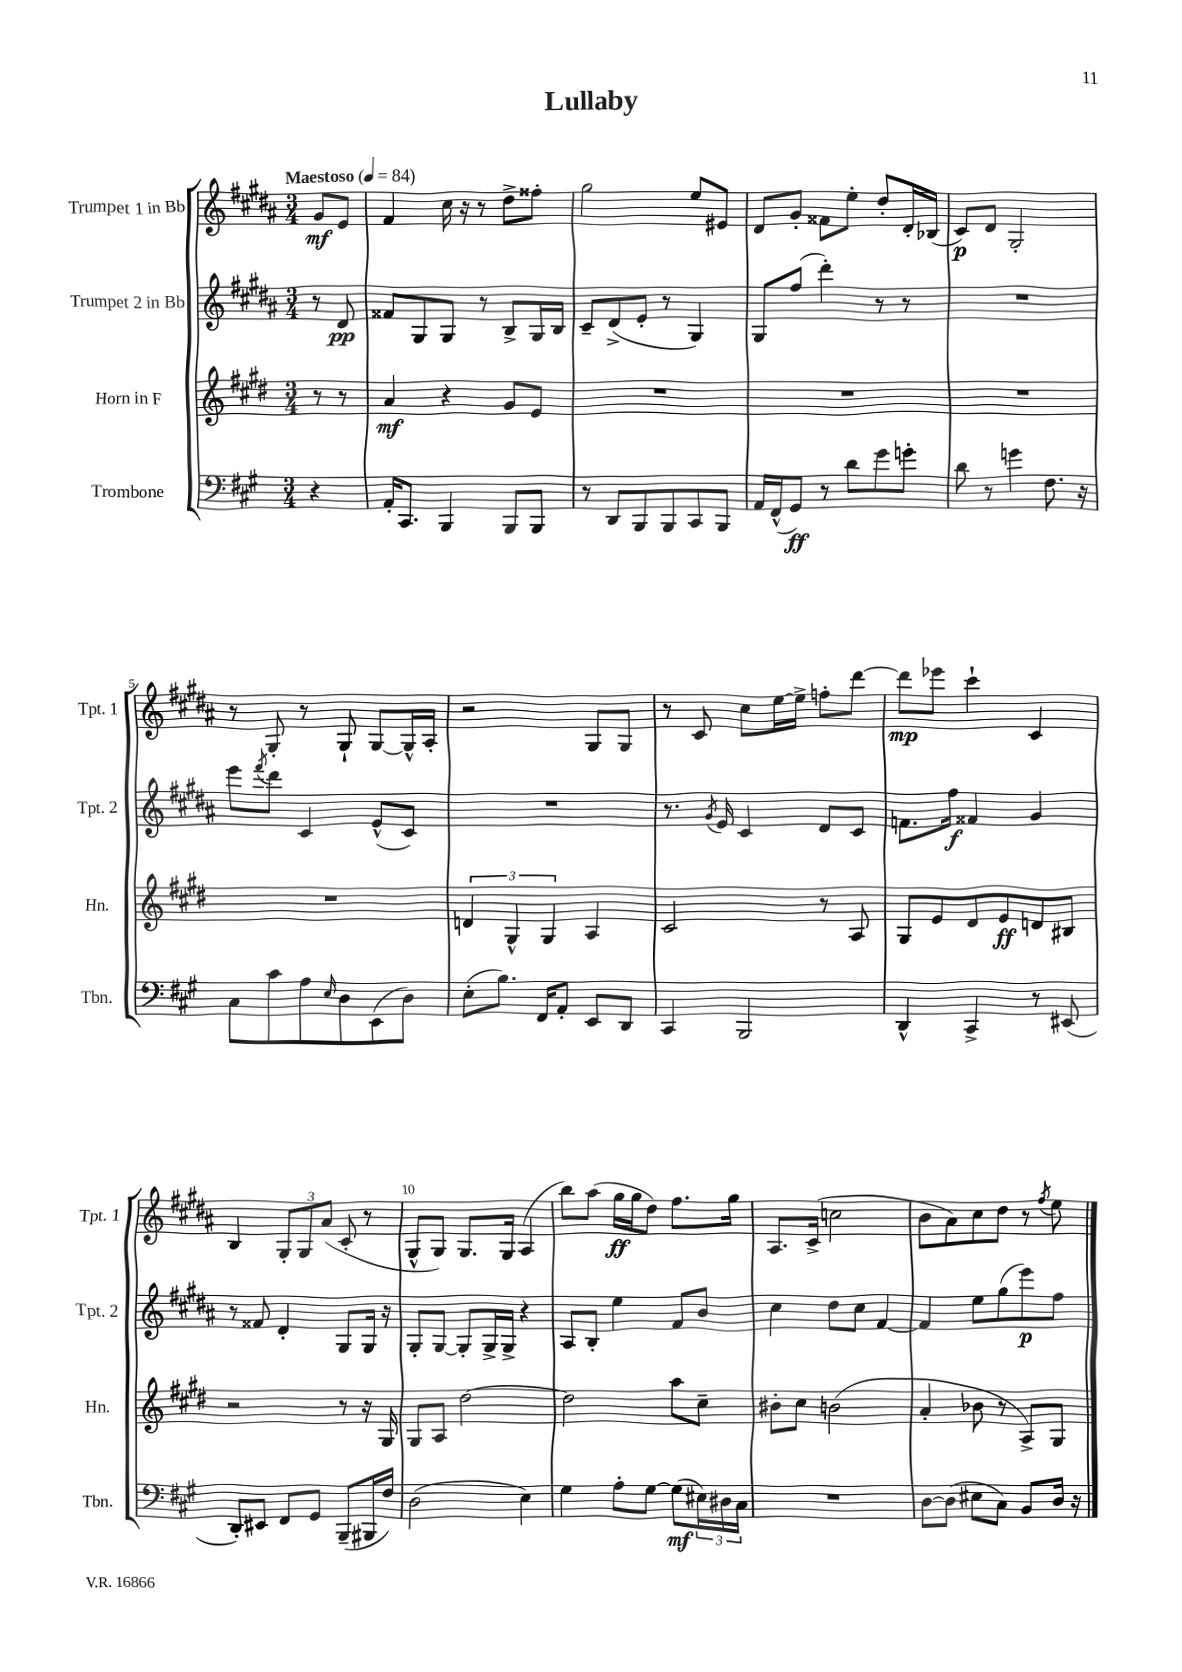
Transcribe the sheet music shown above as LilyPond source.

\header { title = "Lullaby" }
<<
\new StaffGroup <<
\new Staff = "s0" \with { instrumentName = "Trumpet 1 in Bb" shortInstrumentName = "Tpt. 1" } {
    \clef treble \key b \major \numericTimeSignature \time 3/4 \partial 4 \tempo "Maestoso" 4 = 84
    gis'8\mf e'8 |
    fis'4 cis''16 r16 r8 dis''8-> fisis''8-. |
    gis''2 e''8 eis'8 |
    dis'8 gis'8-. fisis'8 e''8-. dis''8-. dis'16-. bes16( |
    cis'8\p) dis'8 gis2-. |
    r8 gis8-. r8 gis8-! gis8~ gis16-^ ais16-. |
    r2 gis8 gis8 |
    r8 cis'8 cis''8 e''16~ e''16-> f''8-. dis'''8~ |
    dis'''8\mp ees'''8 cis'''4-! cis'4 |
    b4 \tuplet 3/2 { gis8-. gis8 ais'8( } cis'8-. r8 |
    gis8-^ gis8) gis8. gis16 ais4( |
    b''8) ais''8( gis''16\ff gis''16 dis''8) fis''8. gis''16 |
    ais8. cis'16->( c''2 |
    b'8 ais'8) cis''8 dis''8 r8 \acciaccatura { fis''8 } e''8 \bar "|." |
}
\new Staff = "s1" \with { instrumentName = "Trumpet 2 in Bb" shortInstrumentName = "Tpt. 2" } {
    \clef treble \key b \major \numericTimeSignature \time 3/4 \partial 4
    r8 dis'8\pp |
    fisis'8 gis8 gis8 r8 b8-> gis16 b16 |
    cis'8-- dis'8->( e'8-. r8 gis4) |
    gis8 fis''8( dis'''4-.) r8 r8 |
    R2. |
    e'''8 \acciaccatura { fis'''8 } dis'''8 cis'4 e'8-^( cis'8) |
    R2. |
    r8. \acciaccatura { gis'8 } e'16 cis'4 dis'8 cis'8 |
    f'8. fis''16\f fisis'4 gis'4 |
    r8 fisis'8 dis'4-. gis8 gis16 r16 |
    gis8-. gis8~ gis8-. gis16-> gis16-> r4 |
    ais8 b8-. e''4 fis'8 b'8 |
    cis''4 dis''8 cis''8 fis'4~ |
    fis'4 e''8 gis''8( e'''8\p) fis''8 \bar "|." |
}
\new Staff = "s2" \with { instrumentName = "Horn in F" shortInstrumentName = "Hn." } {
    \clef treble \key e \major \numericTimeSignature \time 3/4 \partial 4
    r8 r8 |
    a'4\mf r4 gis'8 e'8 |
    R2. |
    R2. |
    R2. |
    R2. |
    \tuplet 3/2 { d'4 gis4-^ gis4 } a4 |
    cis'2 r8 a8 |
    gis8 e'8 dis'8 e'8\ff d'8 bis8 |
    r2 r8 r16 gis16 |
    gis8 a8 dis''2~ |
    dis''2 a''8 cis''8-- |
    bis'8-. cis''8 b'2( |
    a'4-. bes'8 r8 a8->) gis8 \bar "|." |
}
\new Staff = "s3" \with { instrumentName = "Trombone" shortInstrumentName = "Tbn." } {
    \clef bass \key a \major \numericTimeSignature \time 3/4 \partial 4
    r4 |
    a,16-. cis,8. b,,4 b,,8 b,,8 |
    r8 d,8 b,,8 b,,8 cis,8 b,,8 |
    a,16 fis,16-^( gis,8\ff) r8 d'8 gis'8 g'8-. |
    d'8 r8 g'4 fis8. r16 |
    cis8 cis'8 a8 \grace { e16 } d8 e,8( d8) |
    e8-.( b8.) fis,16 a,8-. e,8 d,8 |
    cis,4 b,,2 |
    d,4-^ cis,4-> r8 eis,8( |
    d,8-.) eis,8 fis,8 gis,8 b,,8--( bis,,16 fis16) |
    d2( e4) |
    gis4 a8-. gis8~ gis8\mf( \tuplet 3/2 { eis16) dis16 cis16 } |
    R2. |
    d8~ d8( eis8 cis8) b,8 d16 r16 \bar "|." |
}
>>
>>
\layout { \context { \Score \override BarNumber.break-visibility = ##(#f #t #t) barNumberVisibility = #(every-nth-bar-number-visible 5) } }
